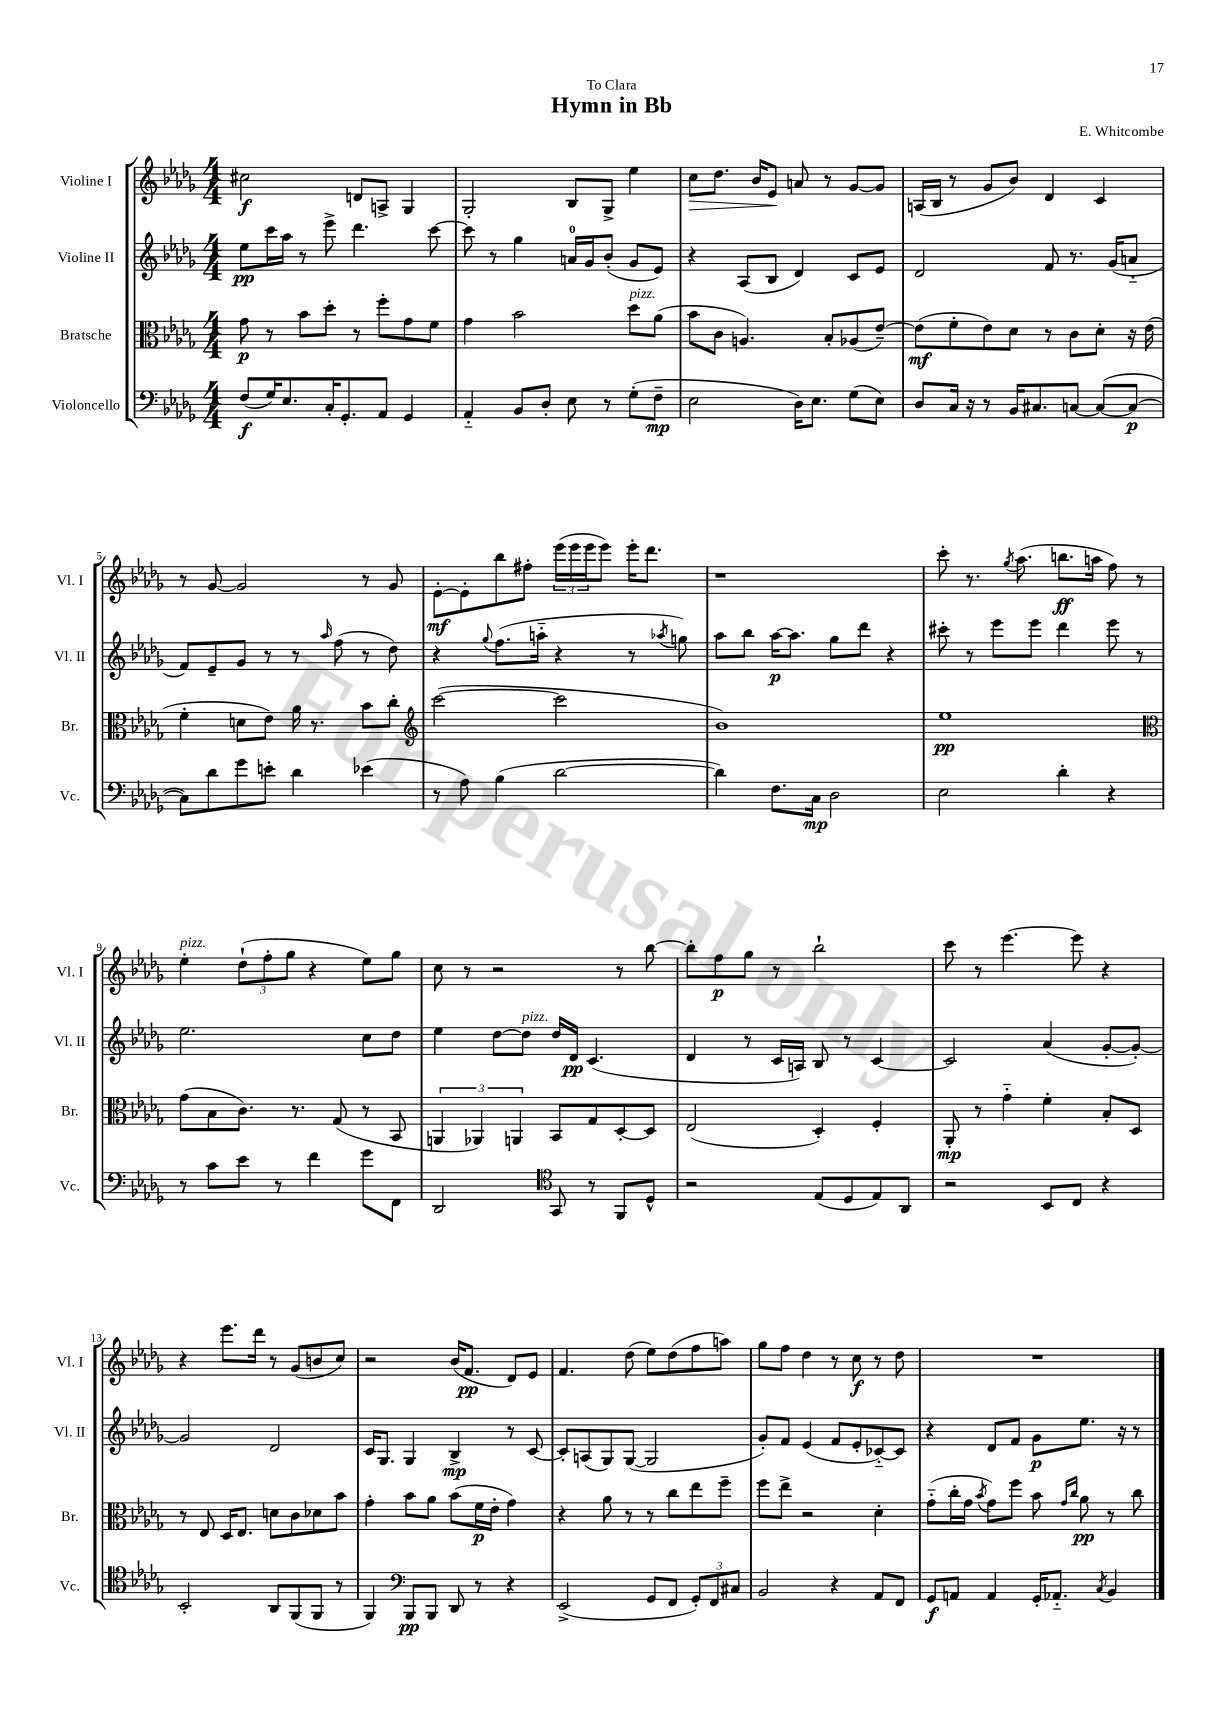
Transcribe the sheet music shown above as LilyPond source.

\header { title = "Hymn in Bb" composer = "E. Whitcombe" dedication = "To Clara" }
<<
\new StaffGroup <<
\new Staff = "s0" \with { instrumentName = "Violine I" shortInstrumentName = "Vl. I" } {
    \clef treble \key des \major \numericTimeSignature \time 4/4
    cis''2\f d'8 a8-> ges4 |
    ges2-. bes8 ges8-> ees''4 |
    c''8\> des''8. bes'16 ees'8\! a'8 r8 ges'8~ ges'8 |
    a16( bes16 r8 ges'8 bes'8) des'4 c'4 |
    r8 ges'8~ ges'2 r8 ges'8 |
    ees'8~-.\mf ees'8-. bes''8 fis''8-. \tuplet 3/2 { ees'''16( ees'''16 ees'''16 } ees'''8) ees'''16-. des'''8. |
    r1 |
    c'''8-. r8. \acciaccatura { ges''8 } aes''8.( b''8.\ff a''16 f''8) r8 |
    ees''4-.^\markup { \italic "pizz." } \tuplet 3/2 { des''8-!( f''8-. ges''8 } r4 ees''8) ges''8 |
    c''8 r8 r2 r8 bes''8~ |
    bes''8-. f''8\p ges''8 r8 bes''2-! |
    c'''8 r8 ees'''4.~ ees'''8 r4 |
    r4 ees'''8. des'''16 r8 ges'8( b'8 c''8) |
    r2 bes'16( f'8.\pp des'8) ees'8 |
    f'4. des''8( ees''8) des''8( f''8 a''8) |
    ges''8 f''8 des''4 r8 c''8\f r8 des''8 |
    R1 \bar "|." |
}
\new Staff = "s1" \with { instrumentName = "Violine II" shortInstrumentName = "Vl. II" } {
    \clef treble \key des \major \numericTimeSignature \time 4/4
    ees''8\pp c'''16 aes''16 r8 ees'''8-> des'''4. c'''8~ |
    c'''8 r8 ges''4 a'16-0 ges'16 bes'8-.( ges'8 ees'8) |
    r4 aes8( bes8 des'4) c'8 ees'8 |
    des'2 f'8 r8. ges'16( a'8-_ |
    f'8) ees'8-- ges'8 r8 r8 \grace { aes''16 } f''8( r8 des''8) |
    r4 \appoggiatura { ges''8 } f''8.( a''16-_ r4 r8 \acciaccatura { aes''8 } g''8) |
    aes''8 bes''8 aes''16~\p aes''8. ges''8 des'''8 r4 |
    cis'''8-. r8 ees'''8 ees'''8 des'''4 ees'''8 r8 |
    ees''2. c''8 des''8 |
    ees''4 des''8~ des''8^\markup { \italic "pizz." } des''16 des'16\pp c'4.( |
    des'4 r8 c'16 a16) bes8 r8 c'4~ |
    c'2 aes'4( ges'8~-. ges'8~-.) |
    ges'2 des'2 |
    c'16 ges8. ges4 bes4->\mp r8 c'8~ |
    c'8-. a8( ges8) ges8~( ges2 |
    ges'8-.) f'8 ees'4( f'8 ees'8-. ces'8~-_) ces'8 |
    r4 des'8 f'8 ges'8\p ees''8. r16 r8 \bar "|." |
}
\new Staff = "s2" \with { instrumentName = "Bratsche" shortInstrumentName = "Br." } {
    \clef alto \key des \major \numericTimeSignature \time 4/4
    ges'8\p r8 bes'8 des''8-. r8 f''8-. ges'8 f'8 |
    ges'4 bes'2 des''8^\markup { \italic "pizz." } aes'8( |
    bes'8 c'8 a4.) bes8-. aes8( ees'8~--) |
    ees'8\mf( f'8-. ees'8) des'8 r8 c'8 des'8-. r16 ees'16( |
    f'4-. d'8 ees'8) aes'16 r8. bes'8 c''8-. |
    \clef treble c'''2~( c'''2 |
    bes'1) |
    ees''1\pp |
    \clef alto ges'8( bes8 c'8.) r8. ges8( r8 bes,8 |
    \tuplet 3/2 { a,4 aes,4) a,4 } bes,8 ges8 des8~-. des8 |
    ees2( des4-.) f4-. |
    aes,8-.\mp r8 ges'4-_ f'4-. bes8-. des8 |
    r8 ees8 des16 ees8. d'8 c'8 des'8 bes'8 |
    ges'4-. bes'8 aes'8 bes'8( f'16\p ees'16-. ges'4) |
    r4 aes'8 r8 r8 c''8 ees''8 f''8-- |
    f''8 ees''8-> r2 des'4-. |
    ges'8-_( c''16-. ges'16 \acciaccatura { bes'8 } ges'8) f''8 bes'8 \grace { ges'16 c''16 } aes'8\pp r8 c''8 \bar "|." |
}
\new Staff = "s3" \with { instrumentName = "Violoncello" shortInstrumentName = "Vc." } {
    \clef bass \key des \major \numericTimeSignature \time 4/4
    f8\f( ges16) ees8. c16-. ges,8.-. aes,8 ges,4 |
    aes,4-_ bes,8 des8-. ees8 r8 ges8-.( f8--\mp |
    ees2 des16) ees8. ges8( ees8) |
    des8 c16 r16 r8 bes,16 cis8. c8~ c8~( c8~\p |
    c8) des'8 ges'8 e'8-. des'4 ees'4( |
    r8 aes8) bes4( des'2~ |
    des'4) f8. c16\mp des2 |
    ees2 des'4-. r4 |
    r8 c'8 ees'8 r8 f'4 ges'8 f,8 |
    des,2 \clef tenor ges,8 r8 f,8 des8-^ |
    r2 ees8( des8 ees8) aes,8 |
    r2 bes,8 c8 r4 |
    bes,2-. aes,8 f,8( f,8 r8 |
    f,4) \clef bass bes,,8\pp bes,,8 des,8 r8 r4 |
    ees,2->( ges,8 f,8 \tuplet 3/2 { ges,8-.) f,8 cis8 } |
    bes,2 r4 aes,8 f,8 |
    ges,8\f a,8 a,4 ges,16-. aes,8.-_ \acciaccatura { c8 } bes,4 \bar "|." |
}
>>
>>
